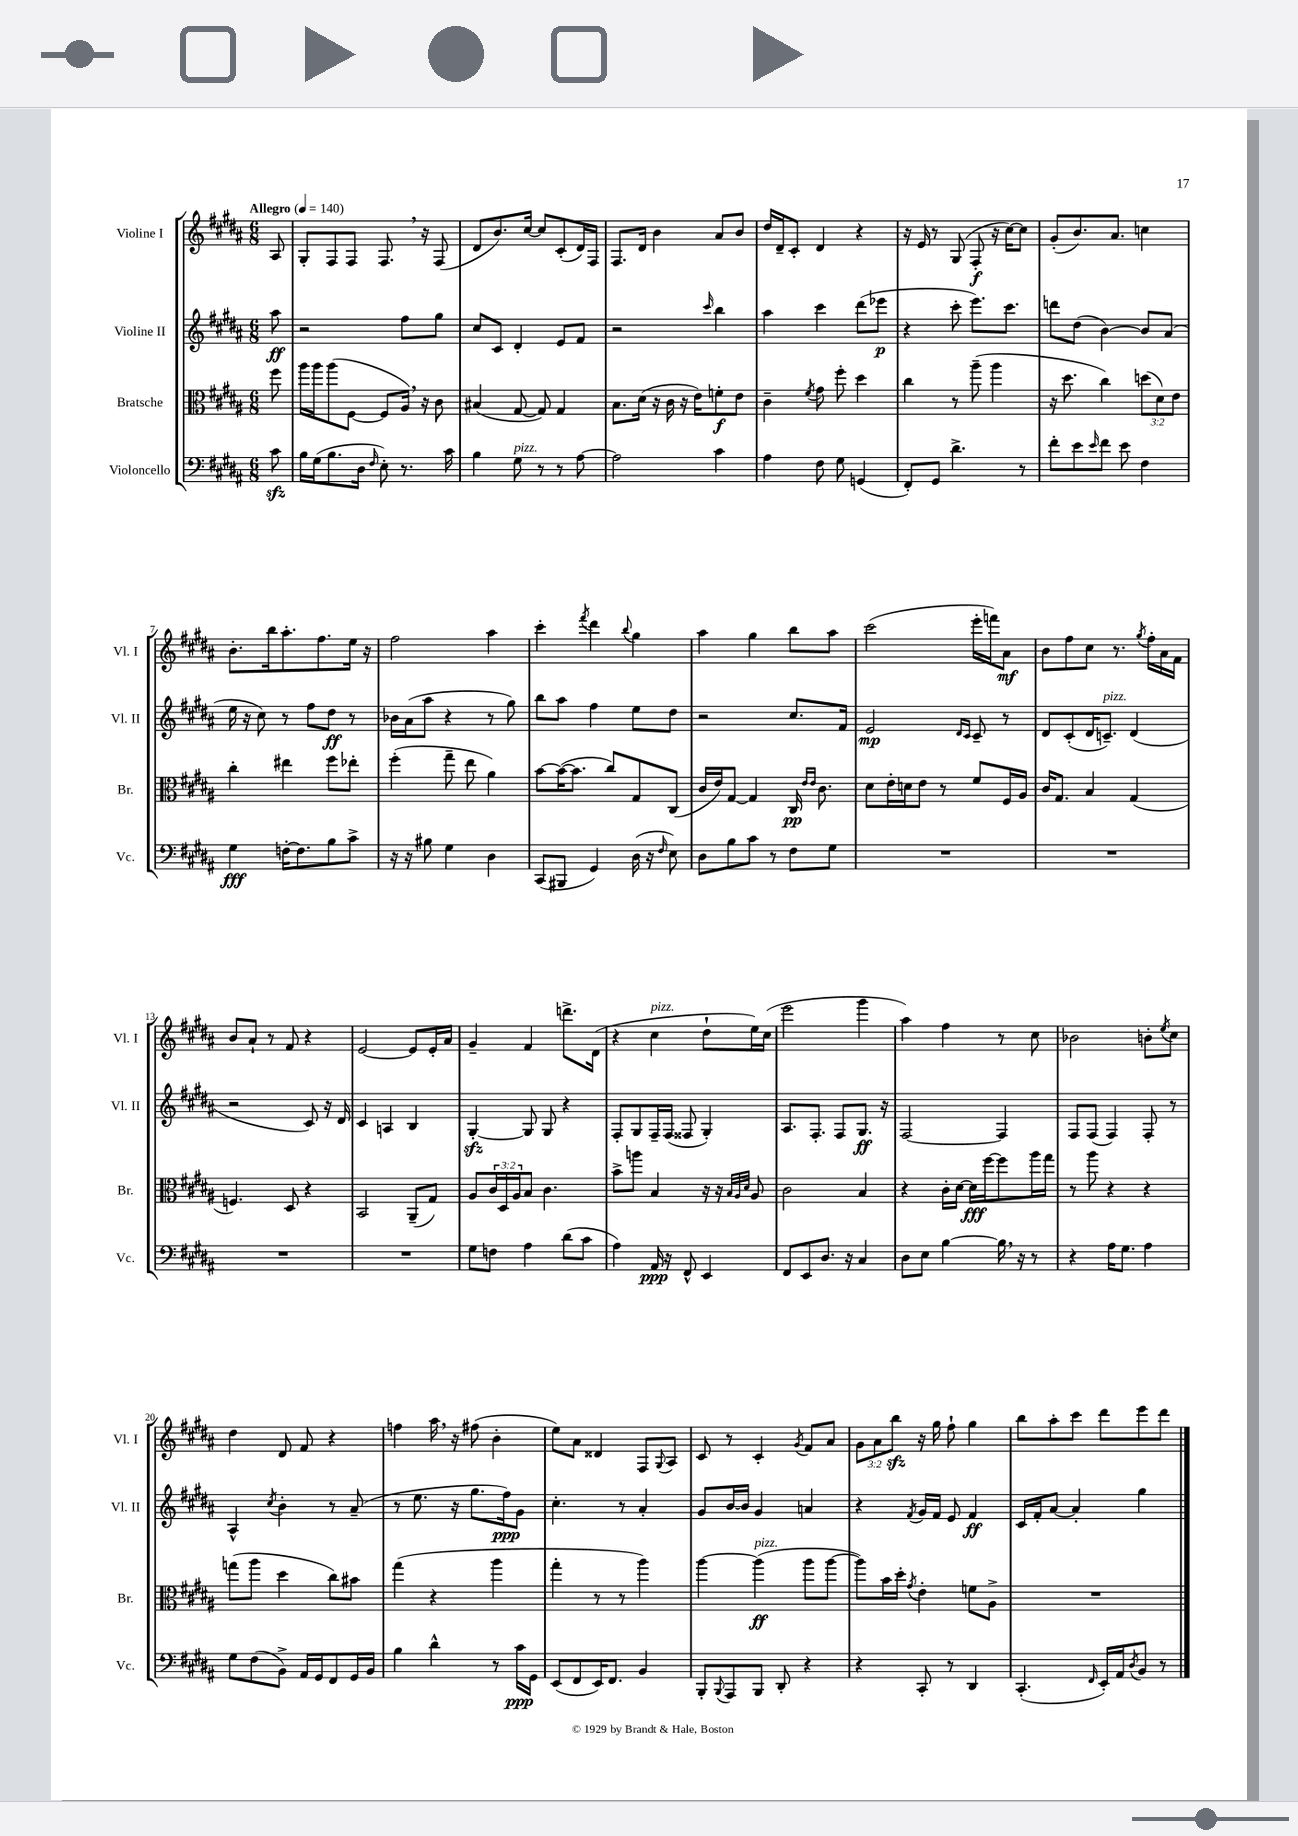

**kern	**kern	**kern	**kern
*staff4	*staff3	*staff2	*staff1
*clefF4	*clefC3	*clefG2	*clefG2
*k[f#c#g#d#a#]	*k[f#c#g#d#a#]	*k[f#c#g#d#a#]	*k[f#c#g#d#a#]
*M6/8	*M6/8	*M6/8	*M6/8
*MM140	*MM140	*MM140	*MM140
8c#	8ff#	8aa#	8A#
=	=	=	=
16B	16aa#	2r	8G#'
(16G#	16aa#	.	.
8.B	(8aa#	.	8F#
.	[8F#	.	8F#
16D#	.	.	.
16qqF#	.	.	.
8E')	8F#]	.	8.F#
8.r	16A#)	8ff#	.
.	16r	.	16r
.	8c#	8gg#	(8F#
16c#	.	.	.
=	=	=	=
4B	(4B#	8cc#	8d#
.	.	8c#	8.b)
8G#	[8G#	4d#'	.
.	.	.	[16cc#
8r	8G#])	.	8cc#]
8r	4G#	8e	(8c#'
[8A#	.	8f#	16d#)
.	.	.	16F#
=	=	=	=
2A#]	8.B	2r	8.F#
.	(16d#	.	16d#
.	16r	.	4b
.	16c#	.	.
.	16r	.	.
.	16e)	.	.
.	.	16qqccc#	.
4c#	8f'	4bb	8a#
.	8e	.	8b
=	=	=	=
4A#	4c#~	4aa#	16dd#
.	.	.	16d#~
.	.	.	8c#'
.	8qf#	.	.
8F#	8g#	4ccc#	4d#
8G#	8ff#'	.	.
(4GG	4dd#	(8ddd#	4r
.	.	8eee-	.
=	=	=	=
8FF#')	4cc#	4r	16r
.	.	.	16e
8GG#	.	.	8r
4.d#^	8r	8ccc#'	(8G#
.	(8aa#~	8.eee)	8F#'
.	4aa#	.	16r
.	.	8.ccc#	[16cc#)
8r	.	.	8cc#]
=	=	=	=
8f#'	16r	8ddd	(8g#'
.	8.dd#	.	.
8e	.	(8dd#	8.b)
16qqe	.	.	.
8f#	4cc#)	[4b)	.
.	.	.	8.a#
8e	.	.	.
4F#	(12dd	8b]	4cc
.	12d#)	.	.
.	.	(8a#	.
.	12e	.	.
=	=	=	=
4G#	4cc#'	16ee	8.b'
.	.	16r	.
.	.	8cc#)	.
.	.	.	16bb
[16F'	4ee#	8r	8.aa#'
8.F]	.	.	.
.	.	8ff#	.
.	.	.	8.ff#
8B	8ff#	8dd#	.
8c#^	8ee-'	8r	16ee
.	.	.	16r
=	=	=	=
16r	(4ff#'	16b-	2ff#
16r	.	(16a#	.
8B#	.	8aa#	.
4G#	8gg#~	4r	.
.	8ee	.	.
4D#	4a#)	8r	4aa#
.	.	8gg#)	.
=	=	=	=
(8CC#	[8b	8bb	4ccc#'
8BBB#	(16b_	8aa#	.
.	8.b]	.	.
.	.	.	8qfff#
4GG#)	.	4ff#	4ddd#
.	8cc#)	.	.
.	.	.	8qqbb
(16D#	8G#	8ee	4gg#
16r	.	.	.
16qqF#	.	.	.
8E)	(8C#	8dd#	.
=	=	=	=
8D#	16c#	2r	4aa#
.	16e)	.	.
8B	[8G#	.	.
8c#	4G#]	.	4gg#
8r	.	.	.
8F#	16C#	8.cc#	8bb
.	16qqe	.	.
.	16qqe	.	.
.	8.c#	.	.
8G#	.	.	8aa#
.	.	16f#	.
=	=	=	=
2.r	8d#	2e	(2ccc#
.	16e'	.	.
.	16d	.	.
.	8e	.	.
.	8r	.	.
.	.	16qqd#	.
.	.	16qqc#	.
.	8f#	8c#~	16eee'
.	.	.	16fff)
.	16F#	8r	8a#
.	16A#	.	.
=	=	=	=
2.r	16c#	8d#	8b
.	8.G#	.	.
.	.	(8c#'	8ff#
.	4B	16d#	8cc#
.	.	8.c~)	.
.	.	.	8.r
.	(4G#	(4d#	.
.	.	.	8qgg#
.	.	.	16ff#'
.	.	.	16a#
.	.	.	16f#
=	=	=	=
2.r	4.F)	2r	8b
.	.	.	8a#`
.	.	.	8r
.	8D#	.	8f#
.	4r	8c#)	4r
.	.	16r	.
.	.	16d#	.
=	=	=	=
2.r	2BB	4c#	[2e
.	.	4A	.
.	(8AA#~	4B	8e]
.	8G#)	.	16e'
.	.	.	16a#
=	=	=	=
8G#	8A#	[4G#'	4g#~
8F	24c#	.	.
.	24D#	.	.
.	24A#	.	.
4A#	8B	8G#]	4f#
.	4.c#	8G#	.
(8d#	.	4r	8.ddd^
8c#	.	.	.
.	.	.	(16d#
=	=	=	=
4A#)	8b^	8F#'	4r
.	8aa	8G#	.
16AA#	4B	16F#~	4cc#
16r	.	(16F#	.
8FF#^^	.	8F##	.
4EE	16r	4G#')	8dd#`
.	16r	.	.
.	32qqB	.	.
.	32qqA#	.	.
.	32qqd#	.	.
.	8A#	.	16ee)
.	.	.	(16cc#
=	=	=	=
8FF#	2c#	8.A#	2eee
8EE	.	.	.
.	.	8.F#'	.
8.D#	.	.	.
.	.	8F#	.
16r	.	.	.
4C#	4B	8.G#	4ggg#
.	.	16r	.
=	=	=	=
8D#	4r	[2F#	4aa#)
8E	.	.	.
[4B	16c#'	.	4ff#
.	[16d#	.	.
.	16d#]	.	.
.	[16ff#	.	.
16B]	8ff#]	4F#]	8r
16r	.	.	.
8r	16aa#	.	8cc#
.	16gg#	.	.
=	=	=	=
4r	8r	8F#	2b-
.	8aa#	(8F#	.
16A#	4r	4F#)	.
8.G#	.	.	.
4A#	4r	8F#'	8b'
.	.	.	8qee
.	.	8r	8cc#
=	=	=	=
8G#	(8gg	4A#^^	4dd#
(8F#	8aa#	.	.
.	.	8qcc#	.
8BB^)	4dd#	4b'	8d#
16AA#	.	.	8f#
16GG#	.	.	.
8FF#	8cc#)	8r	4r
16GG#	8b#	(8a#~	.
16BB	.	.	.
=	=	=	=
4B	(4gg#	8r	4ff
.	.	8.ee	.
4d#^^	4r	.	16aa#
.	.	16r	16r
.	.	8.gg#	(8ff#
8r	4aa#	.	4b'
.	.	16ff#)	.
16c#	.	8g#	.
16GG#	.	.	.
=	=	=	=
(8EE	4gg#'	4.cc#'	8ee)
8FF#	.	.	8a#
16EE)	8r	.	4d##
8.FF#	.	.	.
.	8r	8r	.
4BB	4aa#)	4a#'	8F#
.	.	.	8qqG#
.	.	.	8A#
=	=	=	=
8BBB'	[4aa#	8g#	8c#
8qqBBB	.	.	.
8AAA#	.	[16b	8r
.	.	16b]	.
8BBB	(4aa#]	4g#	4c#'
8DD#'	.	.	.
.	.	.	8qg#
4r	8aa#	4a	8f#
.	[8aa#	.	8a#
=	=	=	=
4r	8aa#])	4r	12g#
.	.	.	12a#
.	16b	.	.
.	.	.	12bb
.	16dd#'	.	.
.	8qg#	8qf#	.
8CC#'	4e'	16g#	16r
.	.	16f#	16gg#
8r	.	8e	8ff#`
4DD#	8f	4f#	4gg#
.	8A#^	.	.
=	=	=	=
(4.CC#'	2.r	16c#	8bb
.	.	16f#'	.
.	.	[8a#	8aa#'
.	.	4a#']	8ccc#
16qqFF#	.	.	.
16EE')	.	.	8ddd#
16AA#	.	.	.
8qD#	.	.	.
8BB	.	4gg#	8eee
8r	.	.	8ddd#
==	==	==	==
*-	*-	*-	*-
